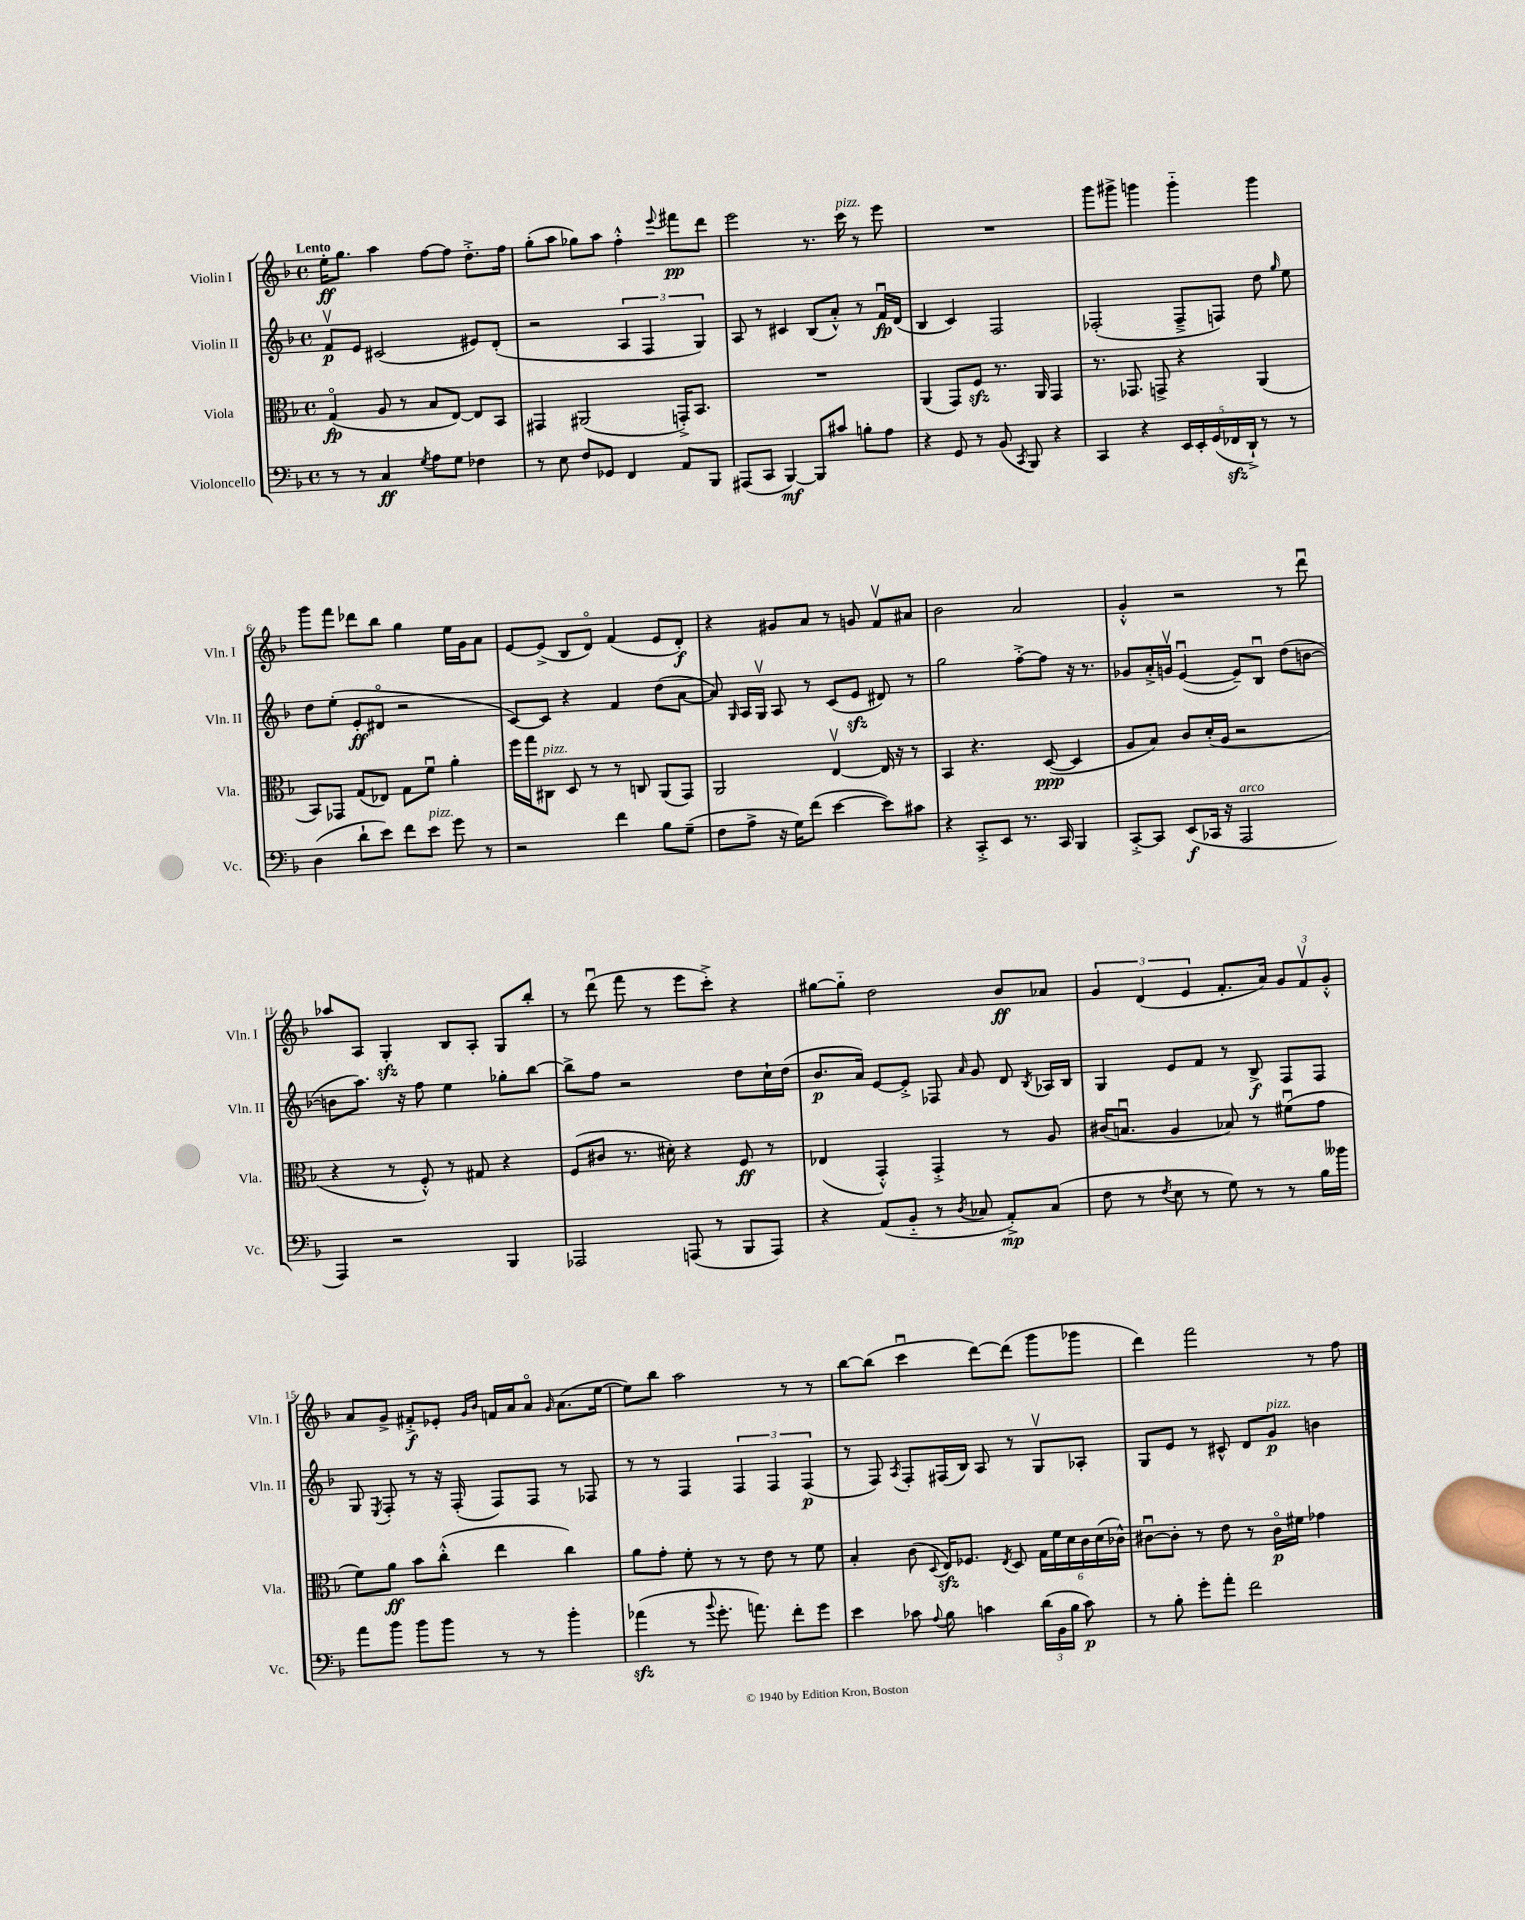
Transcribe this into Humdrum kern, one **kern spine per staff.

**kern	**kern	**kern	**kern
*staff4	*staff3	*staff2	*staff1
*clefF4	*clefC3	*clefG2	*clefG2
*k[b-]	*k[b-]	*k[b-]	*k[b-]
*M4/4	*M4/4	*M4/4	*M4/4
*met(c)	*met(c)	*met(c)	*met(c)
8r	(4Go	8fv	16ee'
.	.	.	8.gg
8r	.	8e	.
4C	8A	(2c#	4aa
.	8r	.	.
8qG	.	.	.
8A	8B-	.	[8ff
8G	[8E)	.	8ff]
4F-	8E]	8e#)	8.dd'^
.	8BB-	(8d'	.
.	.	.	16ff
=	=	=	=
8r	4GG#	2r	(8gg'
8E	.	.	8aa
8F	(2AA#	.	8gg-)
8GG-	.	.	8aa
4FF	.	6A	4ff'^^
.	.	6F	.
.	.	.	8qqeee
8AA	16GG'^)	.	8fff#
.	8.BB-	.	.
.	.	6G)	.
8BBB-	.	.	8ddd
=	=	=	=
(8AAA#	1r	8A	2eee
8CC	.	8r	.
[4BBB-)	.	4c#	.
8BBB-]	.	(8B-	8.r
8c#	.	8a'^^)	.
.	.	.	16ccc
8B'	.	8r	8r
8A	.	16fu	8eee
.	.	(16d	.
=	=	=	=
4r	(4AA	4B-	1r
8GG	8GG)	4c)	.
8r	8F	.	.
(8BB-	8.r	2F	.
8qCC	.	.	.
8BBB-)	.	.	.
.	16AA	.	.
4r	4GG	.	.
=	=	=	=
4CC	8.r	(2F-'	8ggg
.	.	.	8ggg#^
.	8.GG-	.	.
4r	.	.	4ggg
.	8GG^	.	.
20EE	4r	8F-~^	4ggg'~
20EE'	.	.	.
(20GG	.	.	.
.	.	8F)	.
20FF-	.	.	.
20DD`^)	.	.	.
8r	(4AA	8dd	4ggg
.	.	16qqgg	.
8r	.	8ee	.
=	=	=	=
(4D	8BB-)	8dd	8ggg
.	8GG-	(8ee'	8fff
8d`	(8G	8e'	8ddd-
8e)	8E-)	8d#o	8bb-
8f	8G	2r	4gg
8e	8fu	.	.
8g	4a'	.	16ee
.	.	.	16g
8r	.	.	8a
=	=	=	=
2r	16ff	[8c)	[8e
.	16gg	.	.
.	8C#	8c]	(8e^]
.	8D	4r	8B-
.	8r	.	8do)
4f	8r	4f	(4f
.	8C	.	.
8B-	(8AA	(8dd	8e
(8G~	8GG)	[8a	8d')
=	=	=	=
8F	2AA	8a])	4r
.	.	16qqG	.
8A^	.	16A	.
.	.	16Gv	.
16r	.	8A	8g#
16G)	.	.	.
(8f	.	8r	8a
[4e	[4Ev	(8c	8r
.	.	8e	8g
8e])	16E]	8d#)	8fv
.	16r	.	.
8c#	8r	8r	8a#
=	=	=	=
4r	4BB-	2gg	2b-
8CC'^	4.r	.	.
8EE	.	.	.
8.r	.	[8ff'^	2a
.	([8D	8ff]	.
16CC	.	.	.
4BBB-	4D]	16r	.
.	.	8.r	.
=	=	=	=
[8CC'^	8A	8g-	4g'^^
8CC]	8B-)	16a'^	.
.	.	16gv	.
(8EE	8c	([4eu	2r
16CC-	(16d'	.	.
16r	16A	.	.
2AAA	2r	8e~])	.
.	.	8B-u	.
.	.	(8dd	8r
.	.	[8b	8dddu
=	=	=	=
4AAA)	4r	8b]	8aa-
.	.	8.aa)	8A
2r	8r	.	4G'
.	.	16r	.
.	8F'^^)	8ff	.
.	8r	4ee	8B-
.	8G#	.	8A'
4BBB-	4r	8gg-'	8G
.	.	[8bb-	8bb-'
=	=	=	=
2AAA-	(8F	8bb-^]	8r
.	8c#	8ff	(8dddu
.	8.r	2r	8fff
.	.	.	8r
.	16d#')	.	.
(8AAA	4r	.	8eee
8r	.	.	8ccc'^)
8BBB-	8F	8dd	4r
8AAA)	8r	16cc`	.
.	.	(16dd	.
=	=	=	=
4r	(4E-	8.b-	[8gg#
.	.	.	8gg#'~]
.	.	16a)	.
(8AA	4GG'^^)	[8e	2dd
8BB-'~	.	8e'^]	.
8r	4GG'^	8F-	.
8qD	.	16qqa	.
8C-	.	8g	.
8AA'^)	8r	8d	8b-
.	.	8qB-	.
(8C-	8A	16A-	8a-
.	.	16B-	.
=	=	=	=
8F	(16c#	4G	6g
.	8.Bu	.	.
8r	.	.	.
.	.	.	(6d
8qF	.	.	.
8E	4A	8e	.
.	.	.	6e
8r	.	8f	.
8G)	8B-)	8r	8.f'
8r	8r	8B-^	.
.	.	.	16a)
8r	(8f#u	8F	12g
.	.	.	12fv
16B-	8g	8F	.
.	.	.	12g'^^
16b--	.	.	.
=	=	=	=
8a	8f)	8G	8a
.	.	8qE	.
8b-	8a	8F'	8g^
8b-	8b-	8r	8f#'^
8b-	(8cc'^^	16r	8e-'
.	.	(16F'	.
.	.	.	16qqg
.	.	.	16qqb-
8r	4ee	8F)	16f
.	.	.	16a
8r	.	8F	8ao
.	.	.	16qqg
4b-'	4cc)	8r	(8.a
.	.	8F-	.
.	.	.	[16ee
=	=	=	=
(4a-	8a	8r	8ee])
.	8g'	8r	8bb-
8r	8f'	4F	2aa
8qqb-	.	.	.
8.g'	8r	.	.
.	8r	6F	.
8.a)	.	.	.
.	8e	.	.
.	.	6F	.
8f'	8r	.	8r
.	.	(6F	.
8g	8f	.	8r
=	=	=	=
4e	4B-'	8r	[8bb-
.	.	8F)	(8bb-]
.	.	8qA	.
8c-	(8c	8F'	4cccu
8qqA	8qqD	.	.
8B-	16E)	(16F#	.
.	8.F-	16B-)	.
4c	.	8A	[8ddd)
.	8qE	.	.
.	8D	8r	(8ddd]
(24d	24G	8Gv	8ggg
24BB-	24f	.	.
24B-	24d	.	.
8c)	24c	8A-'	8ggg-
.	(24d	.	.
.	24c-^^)	.	.
=	=	=	=
8r	[8c#u	8G	4ddd)
8B-'	8c#']	8e	.
8g'	8r	8r	2fff
8a'	8e	8c#^^	.
2f	8r	8d	.
.	16c#o	8g	.
.	16f#	.	.
.	4g-	4b	8r
.	.	.	8ff
==	==	==	==
*-	*-	*-	*-
